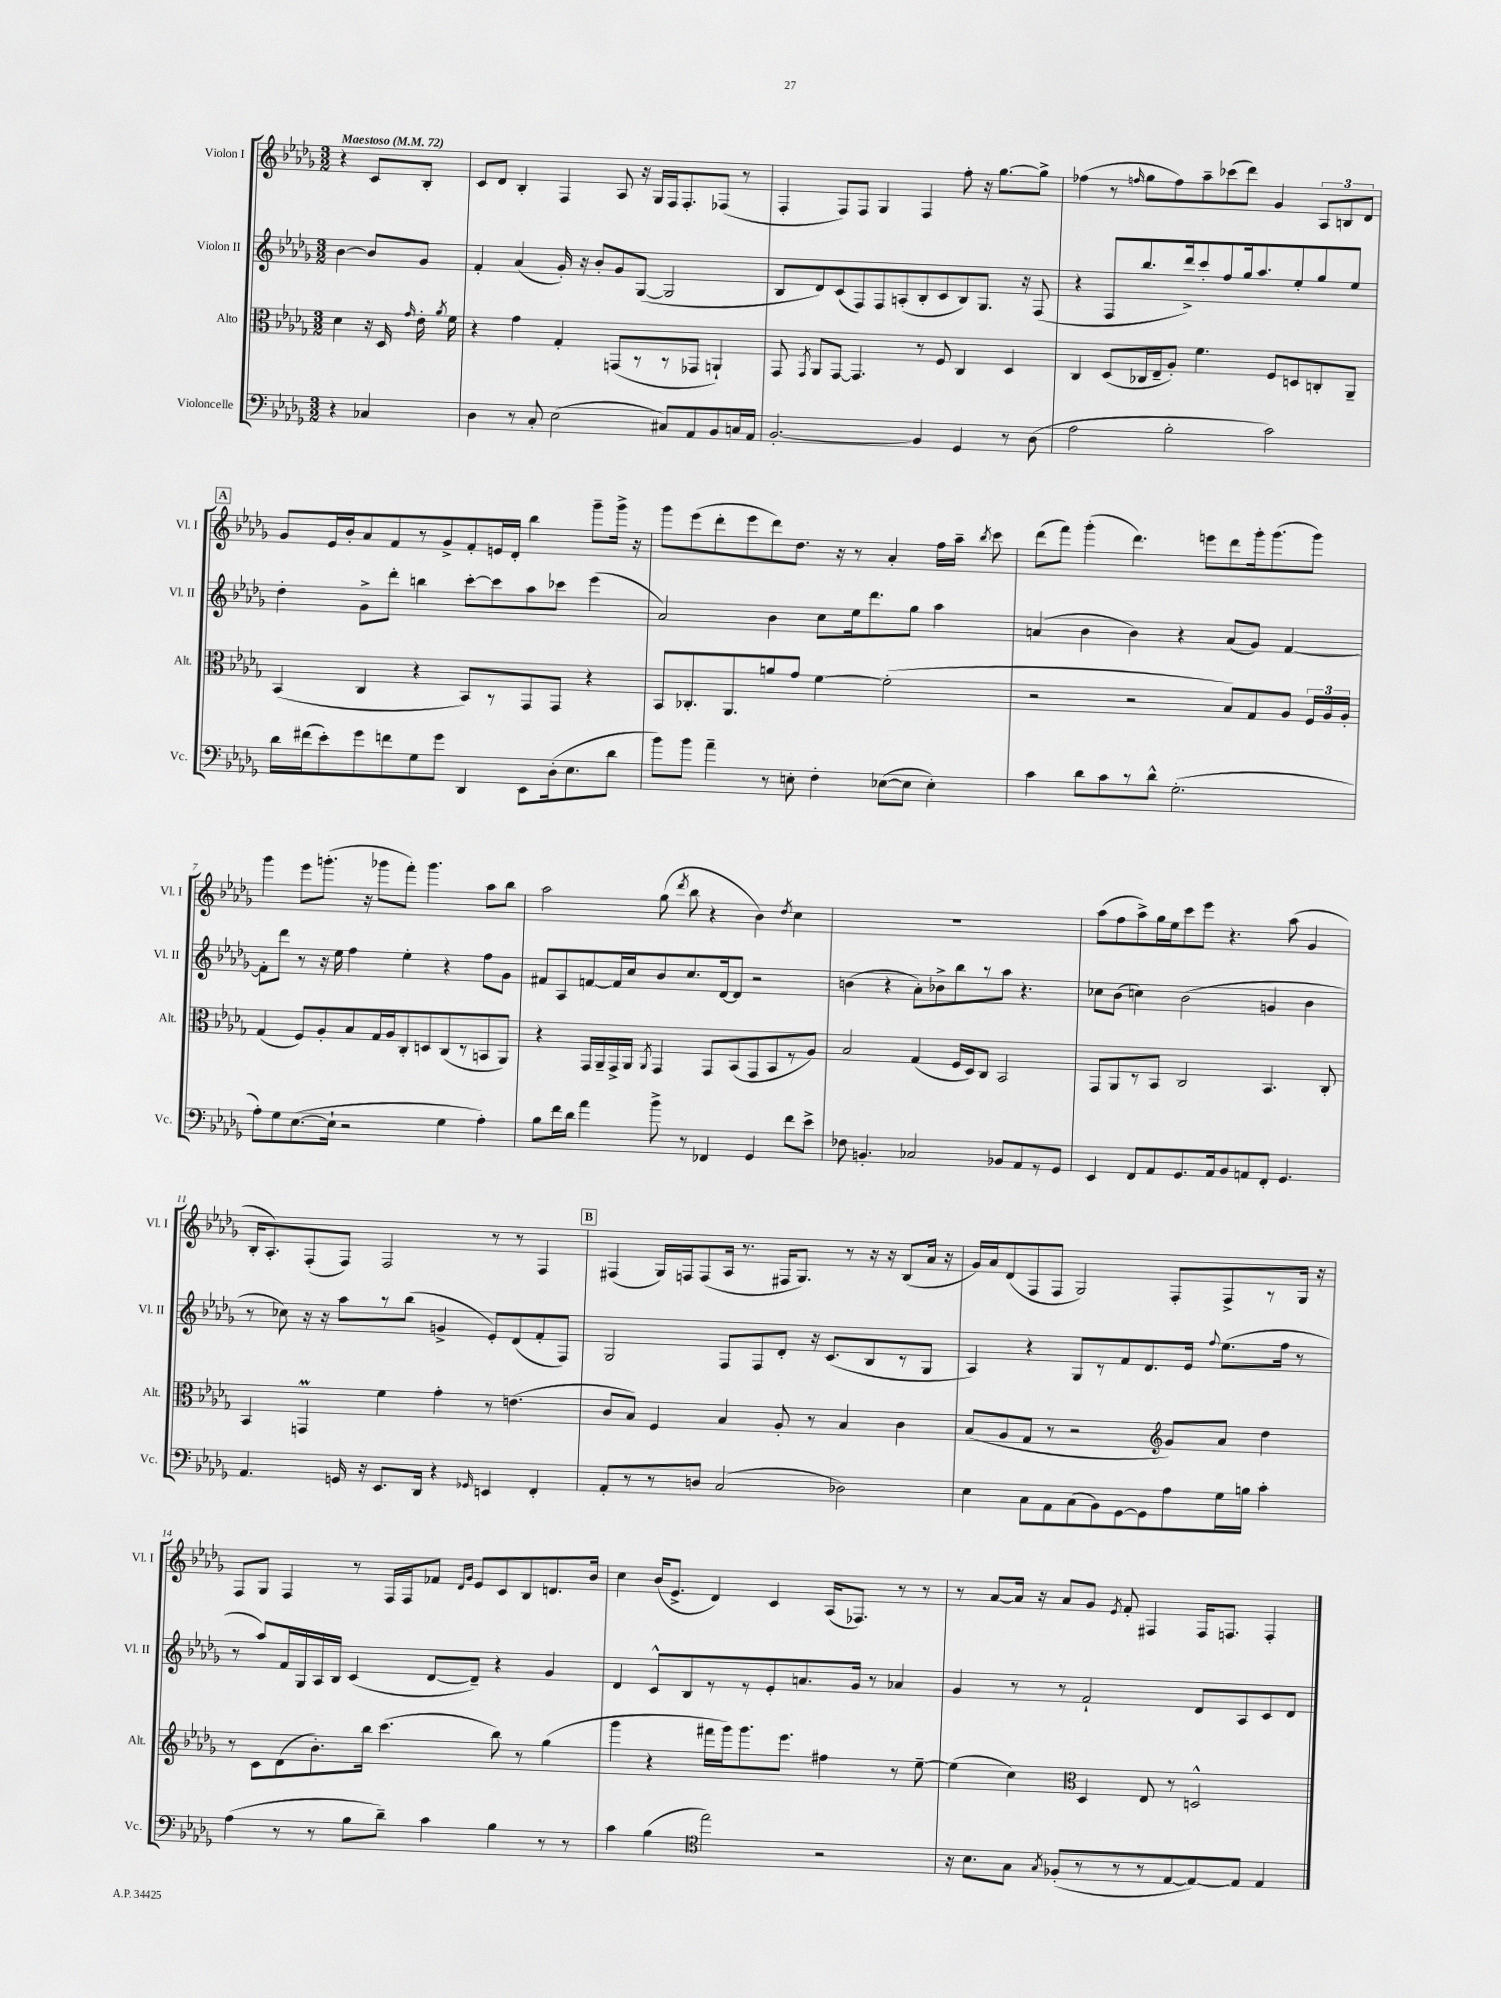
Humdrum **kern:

**kern	**kern	**kern	**kern
*staff4	*staff3	*staff2	*staff1
*clefF4	*clefC3	*clefG2	*clefG2
*k[b-e-a-d-g-]	*k[b-e-a-d-g-]	*k[b-e-a-d-g-]	*k[b-e-a-d-g-]
*M3/2	*M3/2	*M3/2	*M3/2
*MM72	*MM72	*MM72	*MM72
4r	4d-	[4b-	4r
4C-	16r	8b-]	8c
.	16D-	.	.
.	16qqg-	.	.
.	16e-'	8g-	8B-'
.	8qa-	.	.
.	16f	.	.
=	=	=	=
4D-	4r	4f'	8c
.	.	.	8d-
8r	4g-	(4a-	4B-'
8C'	.	.	.
(2E-	4G-'	16g-')	4F
.	.	16r	.
.	.	8b-'	.
.	(8GG	8g-	8A-
.	8r	([8G-	16r
.	.	.	16G-
8C#)	8r	2G-]	16F
.	.	.	8.F'
8AA-	8GG-	.	.
8BB-	4AA`)	.	(8F-
16C	.	.	8r
16AA-	.	.	.
=	=	=	=
[2.BB-'	8GG-	8B-	4F'
.	8qGG-	.	.
.	8AA-	8d-)	.
.	[8GG-	(8c	8F)
.	4.GG-]	8F)	8F
.	.	8F	4G-
.	.	(8A'	.
4BB-]	8r	8B-'	4F
.	8F	8c	.
4GG-	4C	8B-)	8ff'
.	.	8.G-	16r
.	.	.	[8.gg-
8r	4D-	.	.
.	.	16r	.
(8D-	.	(8F	8gg-^]
=	=	=	=
2A-	4C	4r	(4ff-
.	(8D-	8F	8r
.	.	.	16qqff
.	16C-	8.bb-	8gg-
.	16E-~	.	.
2B-'	8A-')	.	8ff)
.	.	16ddd-^)	.
.	4.f	8ccc'	8aa-~
.	.	8ff	(8ccc-
.	.	16gg-	8ddd-)
.	.	8.aa-	.
2c)	8F	.	4g-
.	8D	8ee-'	.
.	8C'	8gg-	12A-
.	.	.	12B
.	8AA-~	8ee-	.
.	.	.	12d-
=	=	=	=
16d-	(4BB-	4dd-'	8g-
(16f#	.	.	.
8e-')	.	.	16e-
.	.	.	16b-'
8g-	4C	8g-^	8a-
8f	.	8ddd-'	8f
8G-	4r	4bb	8r
8g-	.	.	8g-^
4DD-	8BB-)	[8ccc'	8f'
.	8r	8ccc]	16e
.	.	.	16d-'
8EE-	8GG-	8aa-	4bb-
(16D-'	8GG-	8ccc-	.
8.E-	.	.	.
.	4r	(4eee-	8ggg-~
8d-	.	.	16ggg-^
.	.	.	16r
=	=	=	=
8b-)	8BB-	2a-)	8ggg-
8b-	8.C-'	.	(8eee-
4a-~	.	.	8ddd-'
.	8.AA-	.	.
.	.	.	8eee-
8r	8a	4b-	8ddd-)
8E'	8g-	.	8.dd-
4F'	[4f	8cc	.
.	.	.	16r
.	.	16ee-	8r
.	.	8.ddd-	.
([8E-	(2f']	.	4a-'
8E-]	.	8gg-	.
4E-')	.	4aa-	16ff
.	.	.	16aa-~
.	.	.	8qbb-
.	.	.	8ccc
=	=	=	=
4c	2r	(4a	(8ddd-
.	.	.	8fff)
8d-	.	4b-	(4ggg-'
8c	.	.	.
8r	2r	4b-)	4.ddd-)
8d-^^	.	.	.
(2.G-'	.	4r	.
.	.	.	8eee
.	8B-)	(8a	8ddd-
.	8G-	8g-)	16ggg-'
.	.	.	(8.ggg-
.	8A-	[4f	.
.	24F	.	8ggg-)
.	24A-	.	.
.	24A-'	.	.
=	=	=	=
8A-')	(4G-	8f']	4ggg-
8G-	.	8ddd-	.
([8.E-	8F)	8r	8eee-
.	8A-'	16r	(8.ggg'
16E-`]	.	16ee-	.
2r	8B-	4ff	.
.	.	.	16r
.	16G-	.	8ggg-
.	16A-	.	.
.	8C'	4ee-'	8fff')
.	8D	.	4.ggg-
4G-	(8C	4r	.
.	8r	.	.
4A-')	8BB	8ff	8aa-
.	8AA-)	8g-	8bb-
=	=	=	=
8B-	4r	8f#	2aa-
16f	.	8A-	.
16d-	.	.	.
4a-	16GG-	[8f	.
.	16AA-~	.	.
.	16GG-^	16f]	.
.	16AA-	16cc	.
.	8qAA-	.	.
8b-^	4GG-	8b-	(8gg-
.	.	.	8qddd-
8r	.	8.cc	8bb-
4FF-	8GG-	.	4r
.	.	[16d-	.
.	(8BB-	8d-]	.
4GG-	8GG-	2r	4b-)
.	8BB-	.	.
.	.	.	8qdd-
8f	8r	.	4cc
8e-^	8A-)	.	.
=	=	=	=
8F-	2B-	(4b	1.r
4.BB'	.	.	.
.	.	4r	.
2C-	(4G-	8a-')	.
.	.	8b-^	.
.	16F	8bb-	.
.	16D-)	.	.
.	8C	8r	.
8BB-	2BB-	8aa-	.
8AA-	.	4.r	.
8r	.	.	.
8GG-	.	.	.
=	=	=	=
4EE-	8GG-	8cc-	(8aa-
.	8AA-	(8b-	8ff
8FF	8r	4cc)	8aa-^)
8AA-	8BB-	.	16gg-
.	.	.	16ee-
8.GG-	2C	(2b-	8ccc
.	.	.	8eee-
16AA-	.	.	.
8BB-	.	.	4.r
8AA	.	.	.
8FF'	4.BB-	4g	.
4.GG-	.	.	(8aa-
.	.	4b-	4g-
.	8C'	.	.
=	=	=	=
4.AA-	4BB-	8r	16B-'
.	.	.	8.A-')
.	.	8cc-)	.
.	4GG	16r	(8F'
.	.	16r	.
16GG	.	8aa-	8F)
16r	.	.	.
8.EE-	4f	8r	2F
.	.	(8bb-	.
16DD-	.	.	.
4r	4g-'	4g^	.
16qqGG-	.	.	.
4EE	8r	8e-')	8r
.	(4.e	(8d-	8r
4FF'	.	8f'	4F
.	.	8F)	.
=	=	=	=
8AA-'	8c	2G-	(4F#
8r	8B-)	.	.
8r	4F	.	16G-)
.	.	.	16F
8D	.	.	(8F
(2C	4B-	8F	16A-
.	.	.	8.r
.	.	8F	.
.	8A-'	8d-'	16F#
.	.	.	8.G-)
.	8r	16r	.
.	.	(8.c	.
2D-)	4B-	.	8r
.	.	8B-	16r
.	.	.	16r
.	4c	8r	(8B-
.	.	8G-	16a-
.	.	.	16r
=	=	=	=
4E-	(8B-	4A-)	16g-)
.	.	.	16a-
.	8A-	.	(8d-
8C	8G-	4r	8F
8AA-	8r	.	8F
(8C	2r	8G-	2G-)
8BB-)	.	8r	.
[8GG-	.	8f	.
8GG-]	.	8.d-	.
*	*clefG2	*	*
8A-	8g-)	.	8F'
.	.	16e-	.
.	.	8qqff	.
16G-	8a-	(8.ee-	8F^
16B	.	.	.
4c'	4dd-	.	8r
.	.	16ff	.
.	.	8r	16G-
.	.	.	16r
=	=	=	=
(4A-	8r	8r	8F
.	8c	8aa-)	8G-
8r	(8d-	16f	4F
.	.	16G-	.
8r	8.b-')	16A-	.
.	.	16B-	.
8B-	.	(4c	8r
.	16bb-	.	.
8d-~)	(4.ccc	.	16F
.	.	.	16F
4c	.	[8d-	8f-
.	.	.	16qqd-
.	.	.	16qqg-
.	.	8d-~])	8e-
4B-	8bb-)	4r	8c
.	8r	.	8B-
8r	(4gg-	4g-	8.d
8r	.	.	.
.	.	.	16b-
=	=	=	=
4c	4ggg-	4d-	4cc
(4B-	4r	8c^^	(16b-
.	.	.	8.e-^
.	.	8B-	.
*clefC4	*	*	*
2ee-)	16fff#	8r	4d-)
.	16ggg-)	.	.
.	8.ggg-	8r	.
.	.	8e-'	4c
.	8.eee-	.	.
.	.	8.a	.
2r	4ff#	.	(16A-
.	.	16g-	8.F-)
.	.	8r	.
.	8r	4a-	8r
.	[8ee-~	.	8r
=	=	=	=
16r	(4ee-]	4g-	8r
8.B-	.	.	.
.	.	.	[8a-
8G-	4cc)	8r	16a-]
.	.	.	16r
8qG-	.	.	.
(8F-'	.	8r	8a-
*	*clefC3	*	*
8r	4D-	2f`	8g-
.	.	.	8qe-
8r	.	.	8f'
8r	8E-	.	4F#
[8E-	8r	.	.
8E-_)	2D^^	8d-	16F#
.	.	.	8.F
8E-]	.	8A-	.
4E-	.	8c	4F'
.	.	8d-	.
==	==	==	==
*-	*-	*-	*-
